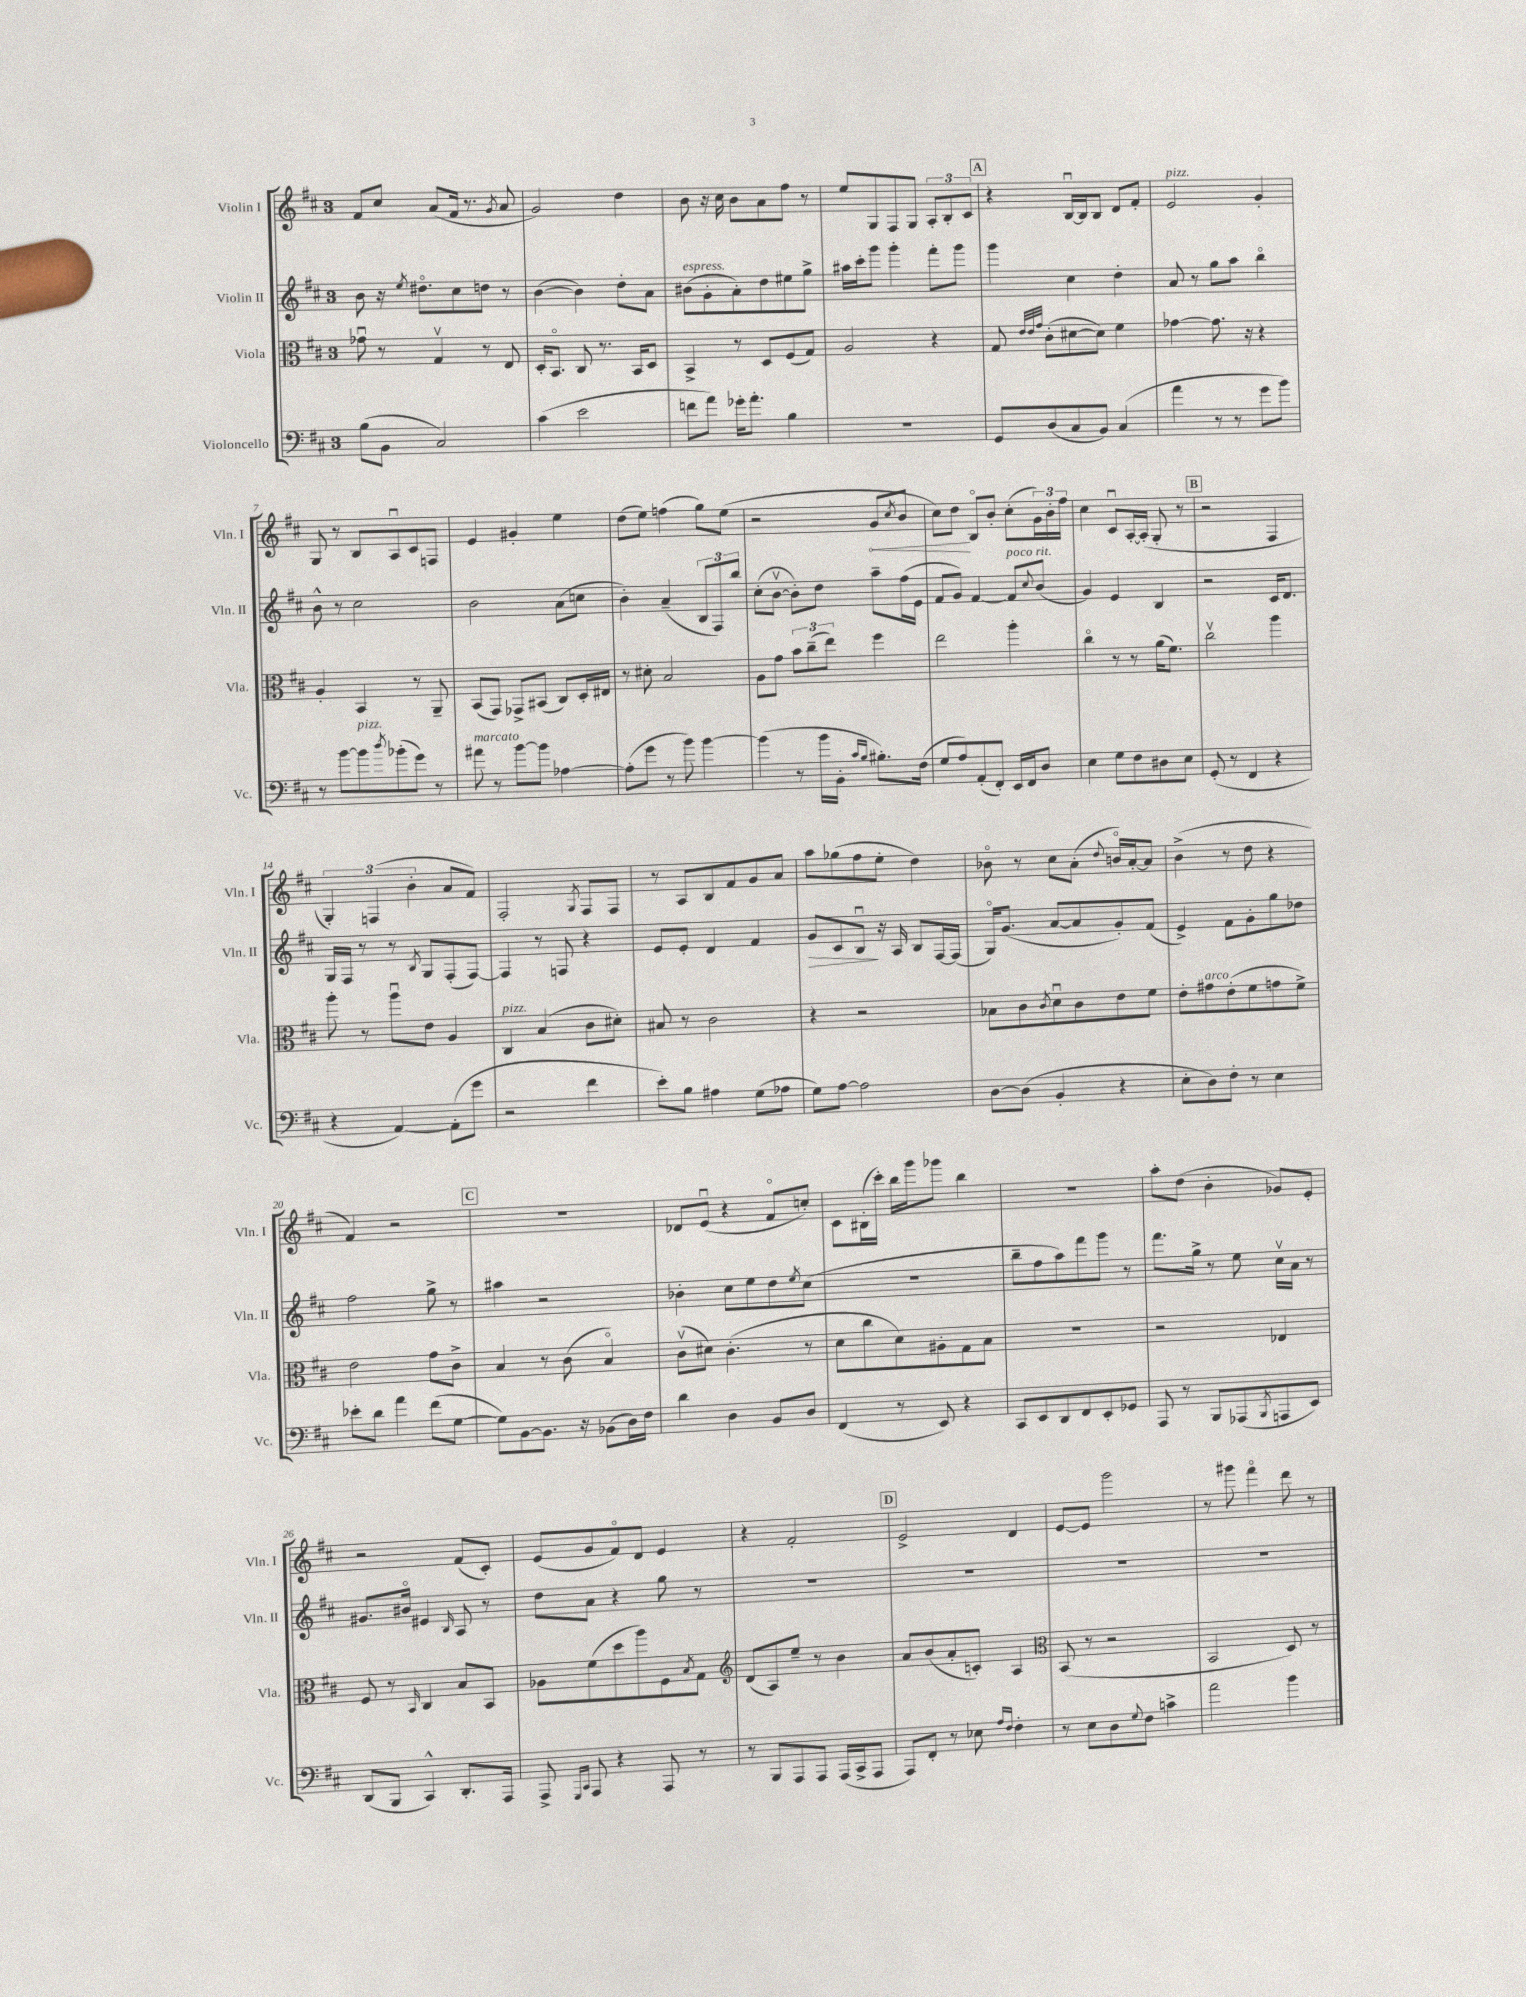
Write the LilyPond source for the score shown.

<<
\new StaffGroup <<
\new Staff = "s0" \with { instrumentName = "Violin I" shortInstrumentName = "Vln. I" } {
    \clef treble \key d \major \once \override Staff.TimeSignature.style = #'single-digit \time 3/4
    fis'8 cis''8 a'8( fis'16 r8. \acciaccatura { g'8 } a'8 |
    g'2) d''4 |
    b'8 r16 cis''16 b'8 a'8 fis''8 r8 |
    e''8 g8 fis8 g8 \tuplet 3/2 { a8-. b8-. cis'8 } |
    \mark \markup { \box "A" } r4 b16~\downbow b16 b8 d'8 fis'8-. |
    e'2^\markup { \italic "pizz." } g'4-. |
    g8 r8 b8 a8\downbow cis'8 f8 |
    e'4 gis'4-. e''4 |
    d''8( e''8) f''4( g''8) e''8( |
    r2 \once \override Hairpin.circled-tip = ##t g'8\< \acciaccatura { cis''8 } b'8 |
    cis''8) d''8\! b8\flageolet b'8-. cis''8-.( \tuplet 3/2 { g'16) b'16-. fis''16 } |
    cis''4 cis'8\downbow a16~-. a16-.( g8-. r8 |
    \mark \markup { \box "B" } r2 fis4 |
    \tuplet 3/2 { g4-.) f4( b'4-. } a'8 fis'8) |
    fis2-. \acciaccatura { g8 } fis8 fis8 |
    r8 a8 b8 fis'8 g'8 a'8 |
    a''8 ges''8( fis''8 e''8-. d''4) |
    bes'8\flageolet r8 cis''8 a'8-.( \appoggiatura { d''8 } b'16\flageolet) a'16~-. a'8 |
    b'4->( r8 d''8 r4 |
    fis'4) r2 |
    \mark \markup { \box "C" } R2. |
    des'8 e'8\downbow( r4 fis'8\flageolet c''8-.) |
    cis'8 bis16-.( cis'''16-.) b''16 g'''16 ges'''8 b''4 |
    R2. |
    a''8-. d''8( b'4-. ges'8) e'8-. |
    r2 fis'8( cis'8-.) |
    e'8( g'8 fis'8\flageolet) d'8 e'4 |
    r4 fis'2-. |
    \mark \markup { \box "D" } e'2-> d'4 |
    e'8~ e'8 g'''2 |
    r8 gis'''8 fis'''4\flageolet d'''8 r8 \bar "|." |
}
\new Staff = "s1" \with { instrumentName = "Violin II" shortInstrumentName = "Vln. II" } {
    \clef treble \key d \major \once \override Staff.TimeSignature.style = #'single-digit \time 3/4
    b'8 r16 \acciaccatura { e''8 } dis''8.\flageolet cis''8 d''8 r8 |
    b'4~( b'4) d''8-. a'8 |
    bis'8^\markup { \italic "espress." }( g'8-. a'8-.) d''8 eis''8 g''8-> |
    ais''16 cis'''16-. g'''8 g'''4-. fis'''8-. g'''8 |
    \mark \markup { \box "A" } g'''4 cis''4 d''4-. |
    a'8 r8 g''8 a''8 b''4\flageolet |
    b'8-^ r8 cis''2 |
    b'2 a'8( c''8 |
    b'4-.) a'4--( \tuplet 3/2 { b8 fis8) b''8 } |
    cis''8-.( b'8~\upbow b'8-.) d''8 a''8-- fis''16( e'16 |
    fis'8 g'8) fis'4~ fis'8^\markup { \italic "poco rit." } \appoggiatura { cis''8 } b'8( |
    g'4) e'4 b4 |
    \mark \markup { \box "B" } r2 cis'16 d'8. |
    g16 fis16 r8 r8 \acciaccatura { b8 } g8 fis8-.( fis8~) |
    fis4 r8 f8 r4 |
    e'8 e'8-. d'4 fis'4 |
    g'8\> cis'8 b8\downbow\! r16 a16 b8 fis16~ fis16( |
    g16\flageolet) g'8.( a'8~ a'8 g'8-.) fis'8( |
    e'4->) fis'8 g'8-. g''8 des''8 |
    fis''2 g''8-> r8 |
    \mark \markup { \box "C" } ais''4 r2 |
    bes'4-. cis''8 e''8 d''8 \acciaccatura { e''8 } cis''8( |
    R2. |
    b''8-- fis''8 a''8) fis'''8 g'''8 r8 |
    fis'''8. g''16-> r8 e''8 cis''16\upbow a'16 r8 |
    gis'8. bis'16\flageolet eis'4 \grace { b16 } a8 r8 |
    d''8 a'8 r4 g''8 r8 |
    R2. |
    \mark \markup { \box "D" } R2. |
    R2. |
    R2. \bar "|." |
}
\new Staff = "s2" \with { instrumentName = "Viola" shortInstrumentName = "Vla." } {
    \clef alto \key d \major \once \override Staff.TimeSignature.style = #'single-digit \time 3/4
    ges'8\downbow r8 g4\upbow r8 e8 |
    d16-. b,8.\flageolet cis8 r8. b,16 d8 |
    b,4-> r8 d8 fis8( g8) |
    a2 r4 |
    \mark \markup { \box "A" } g8 \grace { e'32 e'32 g'32 } cis'8-.( dis'8~ dis'8) fis'4 |
    ges'4~ ges'8. r16 r4 |
    a4-. b,4 r8 a,8-- |
    b,8( g,8) ges,8-> bis,8( cis8) d16-. eis16 |
    r8 dis'8-. b2 |
    a8 g'8 \tuplet 3/2 { b'8 cis''8--( e''8) } fis''4 |
    e''2 a''4-. |
    cis''4\flageolet r8 r8 a'16( fis'8.) |
    \mark \markup { \box "B" } cis''2\upbow a''4 |
    a''8-. r8 a''8\downbow e'8 a4 |
    cis4^\markup { \italic "pizz." } b4( cis'8 dis'8-.) |
    bis8 r8 cis'2 |
    r4 r2 |
    bes8 cis'8 \acciaccatura { cis'8 } d'8\downbow cis'8 e'8 fis'8 |
    e'8-. gis'8^\markup { \italic "arco" } e'8-.( fis'8 g'8 fis'8->) |
    e'2 g'8 cis'8-> |
    \mark \markup { \box "C" } b4 r8 cis'8( b4\flageolet) |
    cis'8\upbow( dis'8) cis'4.-.( r8 |
    d'8 cis''8 d'8) ais8-. g8 b8 |
    R2. |
    r2 ees4 |
    fis8 r8 \grace { b,16 } cis4 b8 b,8 |
    aes8 fis'8( d''8 a''8) fis8 \acciaccatura { b8 } g8 |
    \clef treble d'8( a8) e''8-- r8 b'4 |
    \mark \markup { \box "D" } a'8 b'8( a'8-. c'8-.) a4 |
    \clef alto b,8( r8 r2 |
    b,2 d8) r8 \bar "|." |
}
\new Staff = "s3" \with { instrumentName = "Violoncello" shortInstrumentName = "Vc." } {
    \clef bass \key d \major \once \override Staff.TimeSignature.style = #'single-digit \time 3/4
    b8( b,8 cis2) |
    cis'4( e'2 |
    f'8 a'8) ges'16-. a'8.-. b4 |
    R2. |
    \mark \markup { \box "A" } g,8 d8( cis8 b,8) cis4( |
    a'4 r8 r8 g'8 b'8) |
    r8 b'8~ b'8^\markup { \italic "pizz." } \acciaccatura { d''8 } bes'8-.( g'8) r8 |
    ais'8^\markup { \italic "marcato" } r8 b'8~ b'8 aes4~ |
    aes8-.( g'8 r8 b'8) b'4~ |
    b'4( r8 b'16 b,16-. \grace { cis'16 b16 } bis8.-.) fis16( |
    g8 a8) a,8-.( fis,8-.) e,16 fis,16 d8 |
    e4 g8 fis8 dis8 e8 |
    \mark \markup { \box "B" } g,8-.( r8 fis,4 r4 |
    r4 a,4~) a,8-.( g'8 |
    r2 fis'4 |
    e'8-.) b8 ais4 g8( aes8 |
    g8) a8~ a2 |
    d8~ d8( b,4-. r4 |
    e8-. d8) fis8-. r8 e4 |
    ees'8-. d'8 a'4 fis'8( g8~ |
    \mark \markup { \box "C" } g8) b,8~ b,8. r16 bes,8( d16) fis16 |
    d'4 d4 b,8 d8 |
    fis,4( r8 e,8) r4 |
    cis,8 e,8 d,8 fis,8 e,8-. ges,8 |
    a,,8 r8 b,,8 aes,,8( \acciaccatura { b,,8 } a,,8 e,8) |
    d,8( b,,8 cis,4-^) d,8.-. a,,16 |
    a,,8-> \grace { g,,16 cis,16 } a,,8 r4 a,,8 r8 |
    r8 b,,8 a,,8 a,,8 a,,16( cis,16-> a,,8 |
    \mark \markup { \box "D" } a,,8) fis,8-. r8 ees8 \grace { a16 fis16 } fis4-. |
    r8 e8 d8 \appoggiatura { g8 } fis8 c'4-> |
    a'2 b'4 \bar "|." |
}
>>
>>
